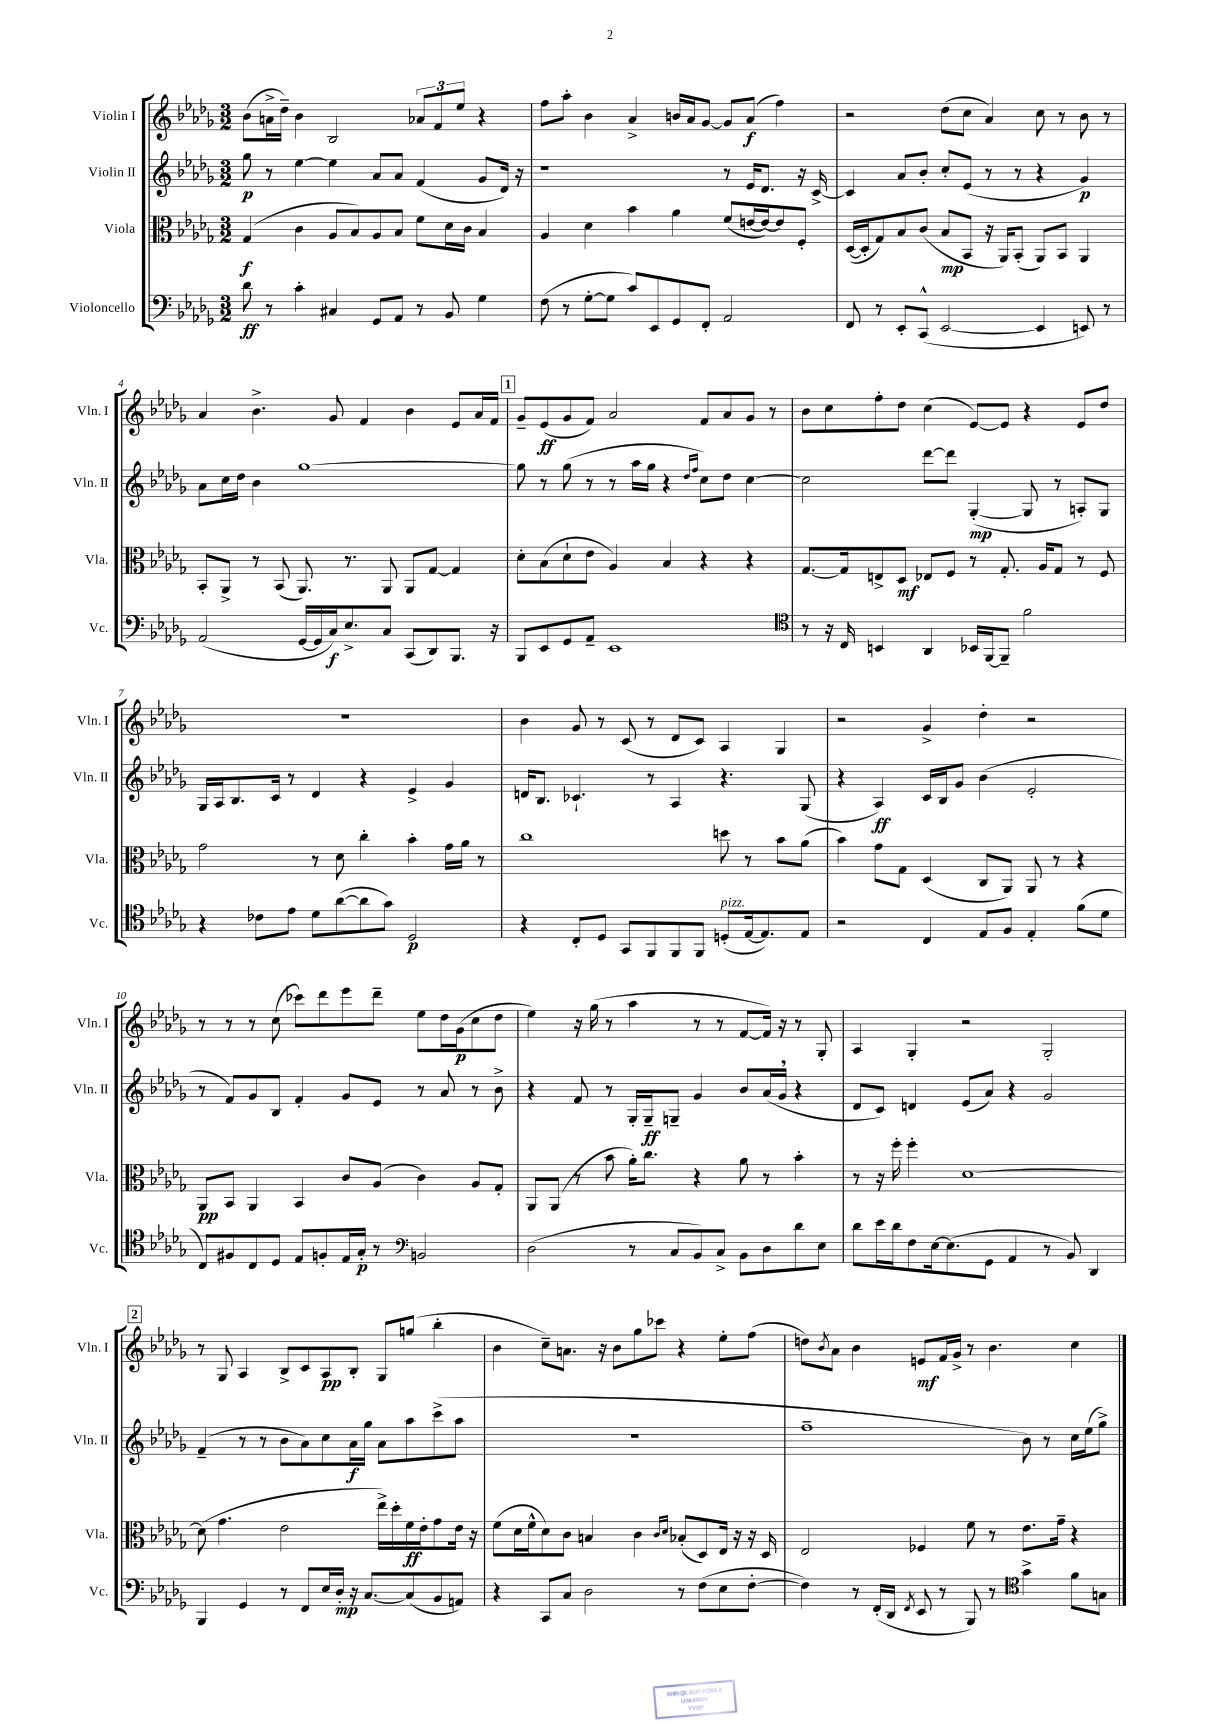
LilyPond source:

<<
\new StaffGroup <<
\new Staff = "s0" \with { instrumentName = "Violin I" shortInstrumentName = "Vln. I" } {
    \clef treble \key des \major \numericTimeSignature \time 3/2
    bes'8( a'16-> des''16--) bes'4 bes2 \tuplet 3/2 { aes'8 f'8 ees''8 } r4 |
    f''8 aes''8-. bes'4 aes'4-> b'16 aes'16 ges'8~ ges'8 aes'8\f( f''4) |
    r2 des''8( c''8 aes'4) c''8 r8 bes'8 r8 |
    aes'4 bes'4.-> ges'8 f'4 bes'4 ees'8 aes'16 f'16 |
    \mark \markup { \box "1" } ges'8-- ees'8\ff( ges'8 f'8) aes'2 f'8 aes'8 ges'8 r8 |
    bes'8 c''8 f''8-. des''8 c''4( ees'8~) ees'8 r4 ees'8 des''8 |
    R1. |
    bes'4 ges'8 r8 c'8( r8 des'8 c'8) aes4 ges4 |
    r2 ges'4-> des''4-. r2 |
    r8 r8 r8 c''8( ces'''8) des'''8 ees'''8 des'''8-- ees''8 des''16 ges'16\p( c''8 des''8 |
    ees''4) r16 ges''16( r8 aes''4 r8 r8 f'8~ f'16) r16 r8 ges8-. |
    aes4 ges4-. r2 ges2-. |
    \mark \markup { \box "2" } r8 ges8 aes4 bes8-> c'8 aes8\pp bes8-. ges8 g''8( bes''4-. |
    bes'4 c''8--) a'8. r16 bes'8 ges''8 ces'''8 r4 ees''8-. f''8( |
    d''8) \acciaccatura { bes'8 } aes'8 bes'4 e'8\mf f'16 ges'16-> r8 bes'4. c''4 \bar "|." |
}
\new Staff = "s1" \with { instrumentName = "Violin II" shortInstrumentName = "Vln. II" } {
    \clef treble \key des \major \numericTimeSignature \time 3/2
    ges''8\p r8 ees''4~ ees''4 aes'8 aes'8 f'4( ges'8 des'16) r16 |
    r1 r8 ees'16 des'8. r16 c'16~-> |
    c'4 aes'8 bes'8-. c''8-. ees'8( r8 r8 r4 ges'4\p) |
    aes'8 c''16 des''16 bes'4 ges''1~ |
    \mark \markup { \box "1" } ges''8 r8 ges''8( r8 r8 aes''16 ges''16 r4 \grace { des''16 f''16 } c''8) des''8 c''4~ |
    c''2 des'''8~ des'''8 ges4~-.\mp( ges8 r8 a8-.) ges8 |
    ges16 aes16 bes8. c'16 r8 des'4 r4 ees'4-> ges'4 |
    d'16 bes8. ces'4.-! r8 aes4 r4. ges8( |
    r4 aes4\ff) c'16 bes16 ges'8 bes'4( ees'2-. |
    r8 f'8) ges'8 bes8 f'4-. ges'8 ees'8 r8 aes'8 r8 bes'8-> |
    r4 f'8 r8 ges16-. ges16--\ff g8-- ges'4 bes'8 aes'16( ges'16 \breathe r4 |
    des'8 c'8) d'4 ees'8( aes'8) r4 ges'2 |
    \mark \markup { \box "2" } f'4--( r8 r8 bes'8 aes'8) c''8 aes'16\f ges''16 aes'8 aes''8 c'''8->( aes''8 |
    R1. |
    f''1-- bes'8) r8 c''16 ees''16( ges''8->) \bar "|." |
}
\new Staff = "s2" \with { instrumentName = "Viola" shortInstrumentName = "Vla." } {
    \clef alto \key des \major \numericTimeSignature \time 3/2
    ges4\f( c'4 aes8 bes8) aes8 bes8 f'8 des'16 c'16 bes4 |
    aes4 des'4 bes'4 aes'4 f'8( e'16~ e'16~) e'8 f8-. |
    des16~( des16-. ges8) bes8 c'8( bes8\mp bes,8 r16 aes,16) bes,8-.( aes,8) bes,8 aes,4 |
    bes,8-. aes,8-> r8 bes,8( aes,8.) r8. aes,8 aes,8 ges8~ ges4 |
    \mark \markup { \box "1" } des'8-. bes8( des'8-! ees'8 aes4) bes4 r4 r4 |
    ges8.~ ges16 e8-> des8\mf ees8 f8 r8 ges8.-. aes16 ges8 r8 f8 |
    ges'2 r8 des'8 c''4-. bes'4-. ges'16 aes'16 r8 |
    c''1 d''8 r8 bes'8 aes'8( |
    bes'4) ges'8 ges8 des4( c8 aes,8) aes,8 r8 r4 |
    aes,8\pp bes,8 aes,4 bes,4 c'8 aes8( c'4) aes8 ges8-. |
    aes,8 aes,8( r8 bes'8 aes'16-.) c''8. r4 aes'8 r8 bes'4-. |
    r8 r16 f''16-. f''4-. des'1~ |
    \mark \markup { \box "2" } des'8( ges'4. ees'2 ees''16->) des''16-. f'16\ff ees'16-. ges'8 ees'16 r16 |
    f'8( des'16 f'16-^ des'8) c'8 b4 c'4 \grace { c'16 des'16 } bes8-.( des8) ees16 r16 r16 des16 |
    ees2 fes4 f'8 r8 ees'8. ges'16-- r4 \bar "|." |
}
\new Staff = "s3" \with { instrumentName = "Violoncello" shortInstrumentName = "Vc." } {
    \clef bass \key des \major \numericTimeSignature \time 3/2
    des'8\ff r8 c'4-. cis4 ges,8 aes,8 r8 bes,8 ges4 |
    f8( r8 ges8~-. ges8 c'8) ees,8 ges,8 f,8-. aes,2 |
    f,8 r8 ees,8-. c,8-^( ees,2~ ees,4 e,8) r8 |
    aes,2( ges,16~ ges,16 c16\f) ees8.-> c8 c,8( des,8) bes,,8. r16 |
    \mark \markup { \box "1" } bes,,8 ees,8 ges,8 aes,8-- ees,1 |
    \clef tenor r8 r16 c16 b,4 aes,4 bes,16 f,16~ f,8-- f'2 |
    r4 ces'8 ees'8 des'8 aes'8~( aes'8 ges'8) des2\p |
    r4 c8-. des8 ges,8 f,8 f,8 f,8 d8-.^\markup { \italic "pizz." }( ees16~ ees8.) ees8 |
    r2 c4 ees8 f8 ees4-. f'8( des'8 |
    c8) fis8 c8 des8 ees8 f8-. ees16 ges16-.\p r8 \clef bass b,2 |
    des2( r8 c8 bes,8) c8-> bes,8 des8 des'8 ees8 |
    des'8 ees'16 des'16 f8 ees16~ ees8.( ges,8 aes,4 r8 bes,8) des,4 |
    \mark \markup { \box "2" } bes,,4 ges,4 r8 f,8 ees16 des16-.\mp r16 c8.~ c8( bes,8 a,8) |
    r4 c,8 c8 des2 r8 f8( ees8 f8~-. |
    f4) r8 f,16-.( des,16 \acciaccatura { f,8 } ees,8 r8 bes,,8) r8 \clef tenor ges'4-> f'8 g8 \bar "|." |
}
>>
>>
